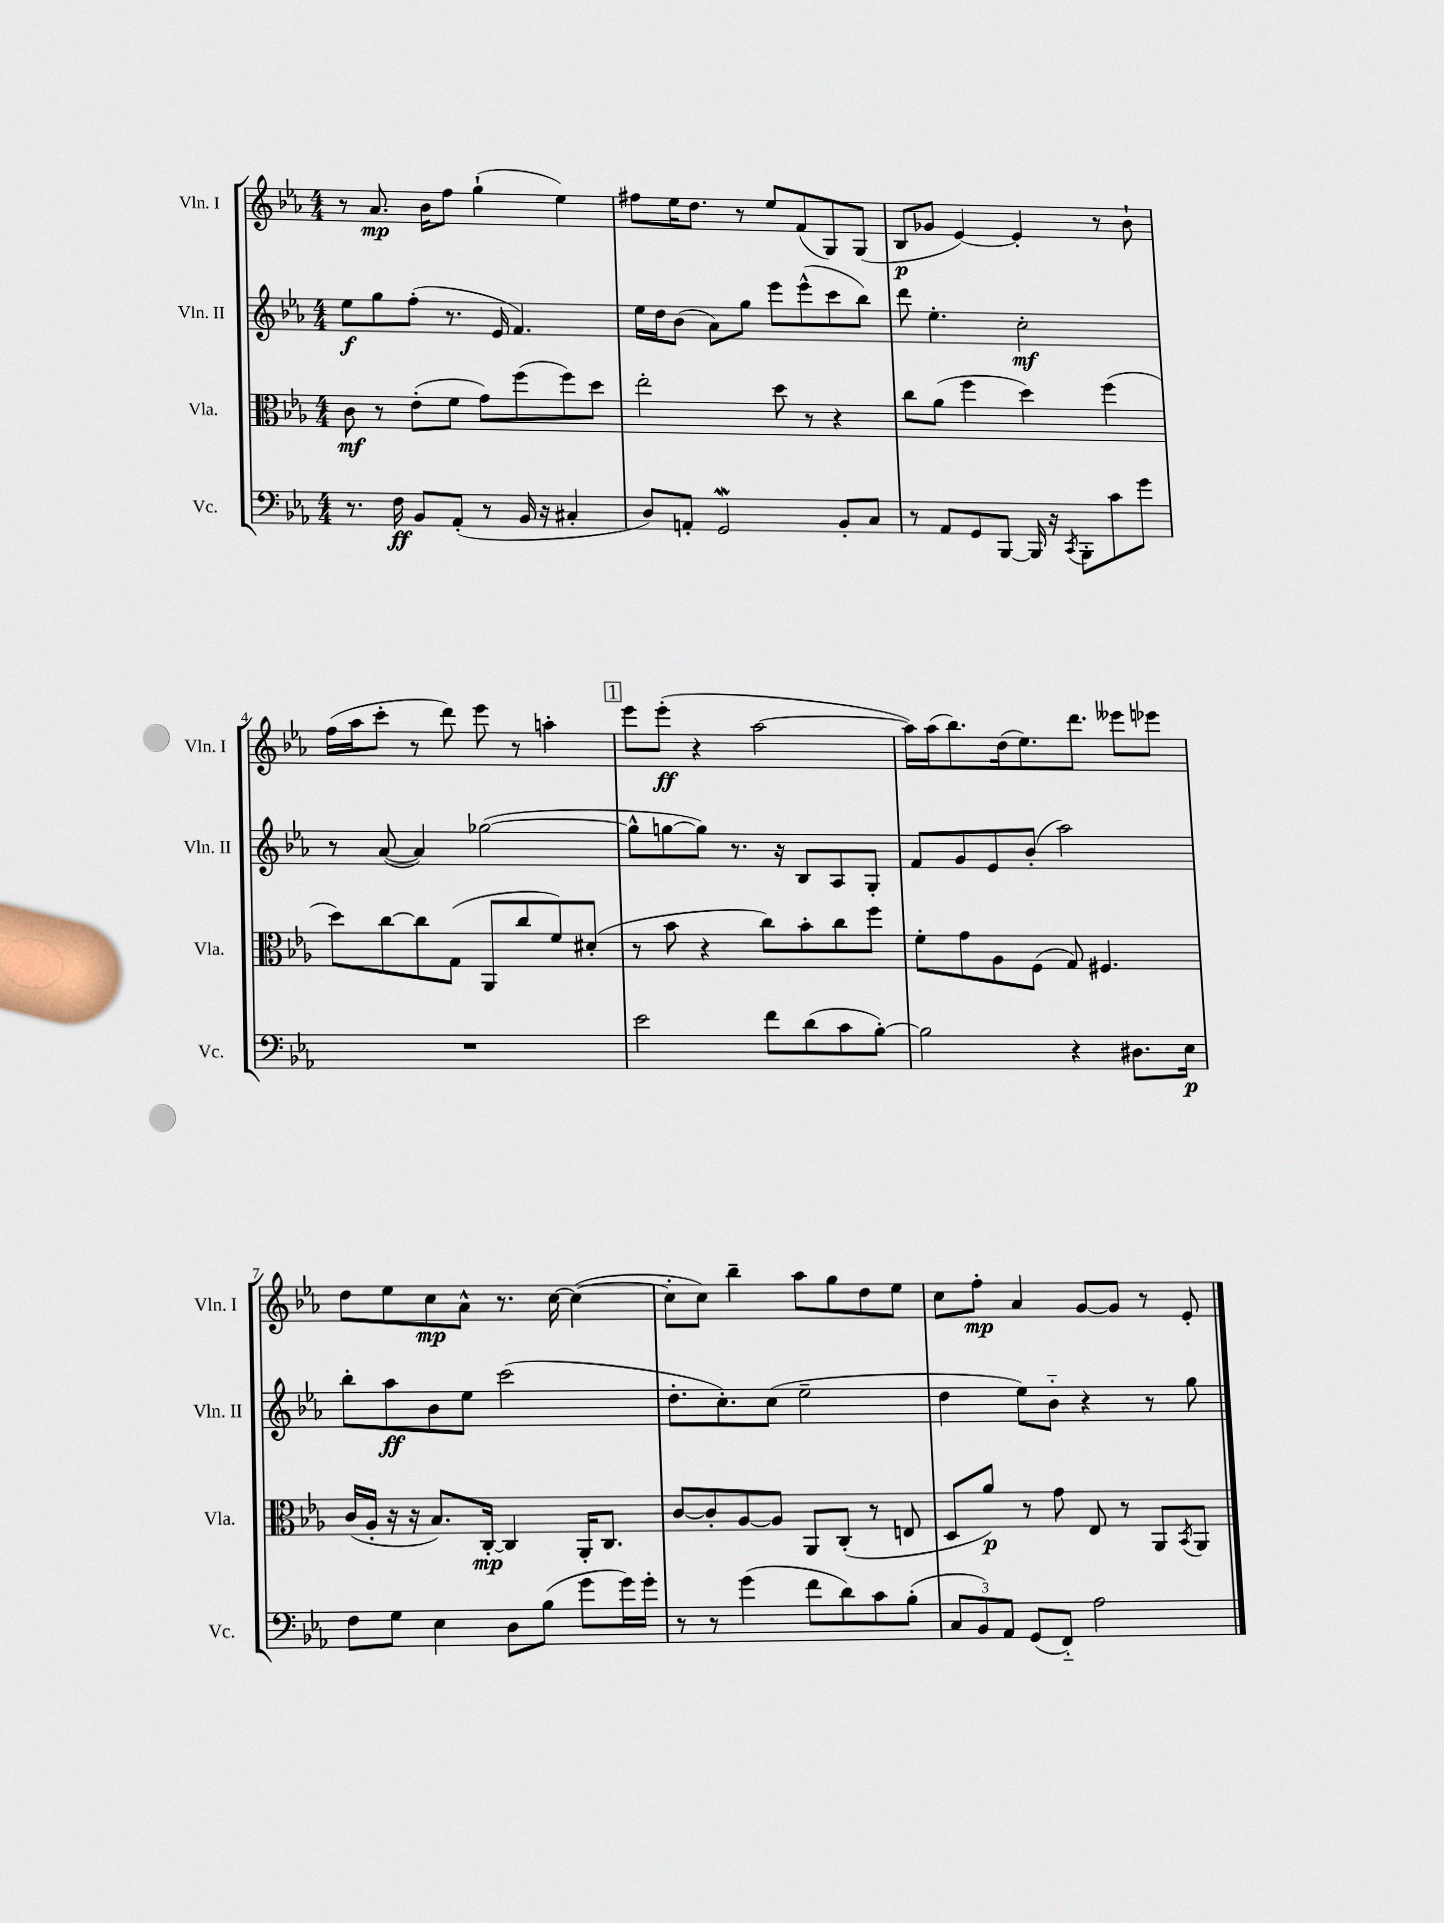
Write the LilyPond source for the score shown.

<<
\new StaffGroup <<
\new Staff = "s0" \with { instrumentName = "Vln. I" shortInstrumentName = "Vln. I" } {
    \clef treble \key ees \major \numericTimeSignature \time 4/4
    r8 aes'8.\mp bes'16 f''8 g''4-!( ees''4) |
    fis''8 ees''16 d''8. r8 ees''8 f'8( g8) g8( |
    bes8\p ges'8 ees'4~) ees'4-. r8 bes'8-! |
    f''16( aes''16 c'''8-. r8 d'''8) ees'''8 r8 a''4-. |
    \mark \markup { \box "1" } ees'''8 ees'''8-.\ff( r4 aes''2~ |
    aes''16) aes''16( bes''8.) d''16( ees''8.) d'''8. eeses'''8 ees'''8 |
    d''8 ees''8 c''8\mp aes'8-^ r8. c''16~ c''4~( |
    c''8-. c''8) bes''4-- aes''8 g''8 d''8 ees''8 |
    c''8 f''8-.\mp aes'4 g'8~ g'8 r8 ees'8-. \bar "|." |
}
\new Staff = "s1" \with { instrumentName = "Vln. II" shortInstrumentName = "Vln. II" } {
    \clef treble \key ees \major \numericTimeSignature \time 4/4
    ees''8\f g''8 f''8-.( r8. ees'16 f'4.) |
    ees''16 d''16 bes'8( aes'8) g''8 ees'''8 ees'''8-^( c'''8 bes''8) |
    d'''8 ees''4.-. c''2-.\mf |
    r8 aes'8~( aes'4) ges''2~( |
    \mark \markup { \box "1" } ges''8-^ g''8~ g''8) r8. r16 bes8 aes8 g8-. |
    f'8 g'8 ees'8 bes'8-.( aes''2) |
    bes''8-. aes''8\ff bes'8 ees''8 c'''2( |
    d''8.-. c''8.-.) c''8( ees''2-- |
    d''4 ees''8) bes'8-_ r4 r8 g''8 \bar "|." |
}
\new Staff = "s2" \with { instrumentName = "Vla." shortInstrumentName = "Vla." } {
    \clef alto \key ees \major \numericTimeSignature \time 4/4
    c'8\mf r8 ees'8-.( f'8 g'8) f''8( f''8) d''8 |
    ees''2-. d''8 r8 r4 |
    c''8 aes'8( f''4 d''4) f''4( |
    d''8) c''8~ c''8 g8( aes,8 c''8 f'8) dis'8-.( |
    \mark \markup { \box "1" } r8 bes'8 r4 c''8) bes'8-. c''8 f''8 |
    f'8-. g'8 aes8 f8( g8) fis4. |
    c'16( aes16-. r16 r16 bes8.) c16~-.\mp c4 aes,16-. c8. |
    c'8~ c'8-. aes8~ aes8 aes,8 c8-.( r8 e8 |
    d8 aes'8\p) r8 g'8 ees8 r8 aes,8 \acciaccatura { bes,8 } aes,8 \bar "|." |
}
\new Staff = "s3" \with { instrumentName = "Vc." shortInstrumentName = "Vc." } {
    \clef bass \key ees \major \numericTimeSignature \time 4/4
    r8. f16\ff bes,8 aes,8-.( r8 bes,16 r16 cis4-. |
    d8) a,8-. g,2\mordent bes,8-. c8 |
    r8 aes,8 g,8 bes,,8~ bes,,16 r16 \acciaccatura { c,8 } bes,,8-. c'8 g'8 |
    R1 |
    \mark \markup { \box "1" } ees'2 f'8 d'8( c'8 bes8~-.) |
    bes2 r4 dis8. ees16\p |
    f8 g8 ees4 d8 bes8( g'8 g'16) g'16-. |
    r8 r8 g'4( f'8 d'8) c'8 bes8-.( |
    \tuplet 3/2 { c8 bes,8) aes,8 } g,8( f,8-_) aes2 \bar "|." |
}
>>
>>
